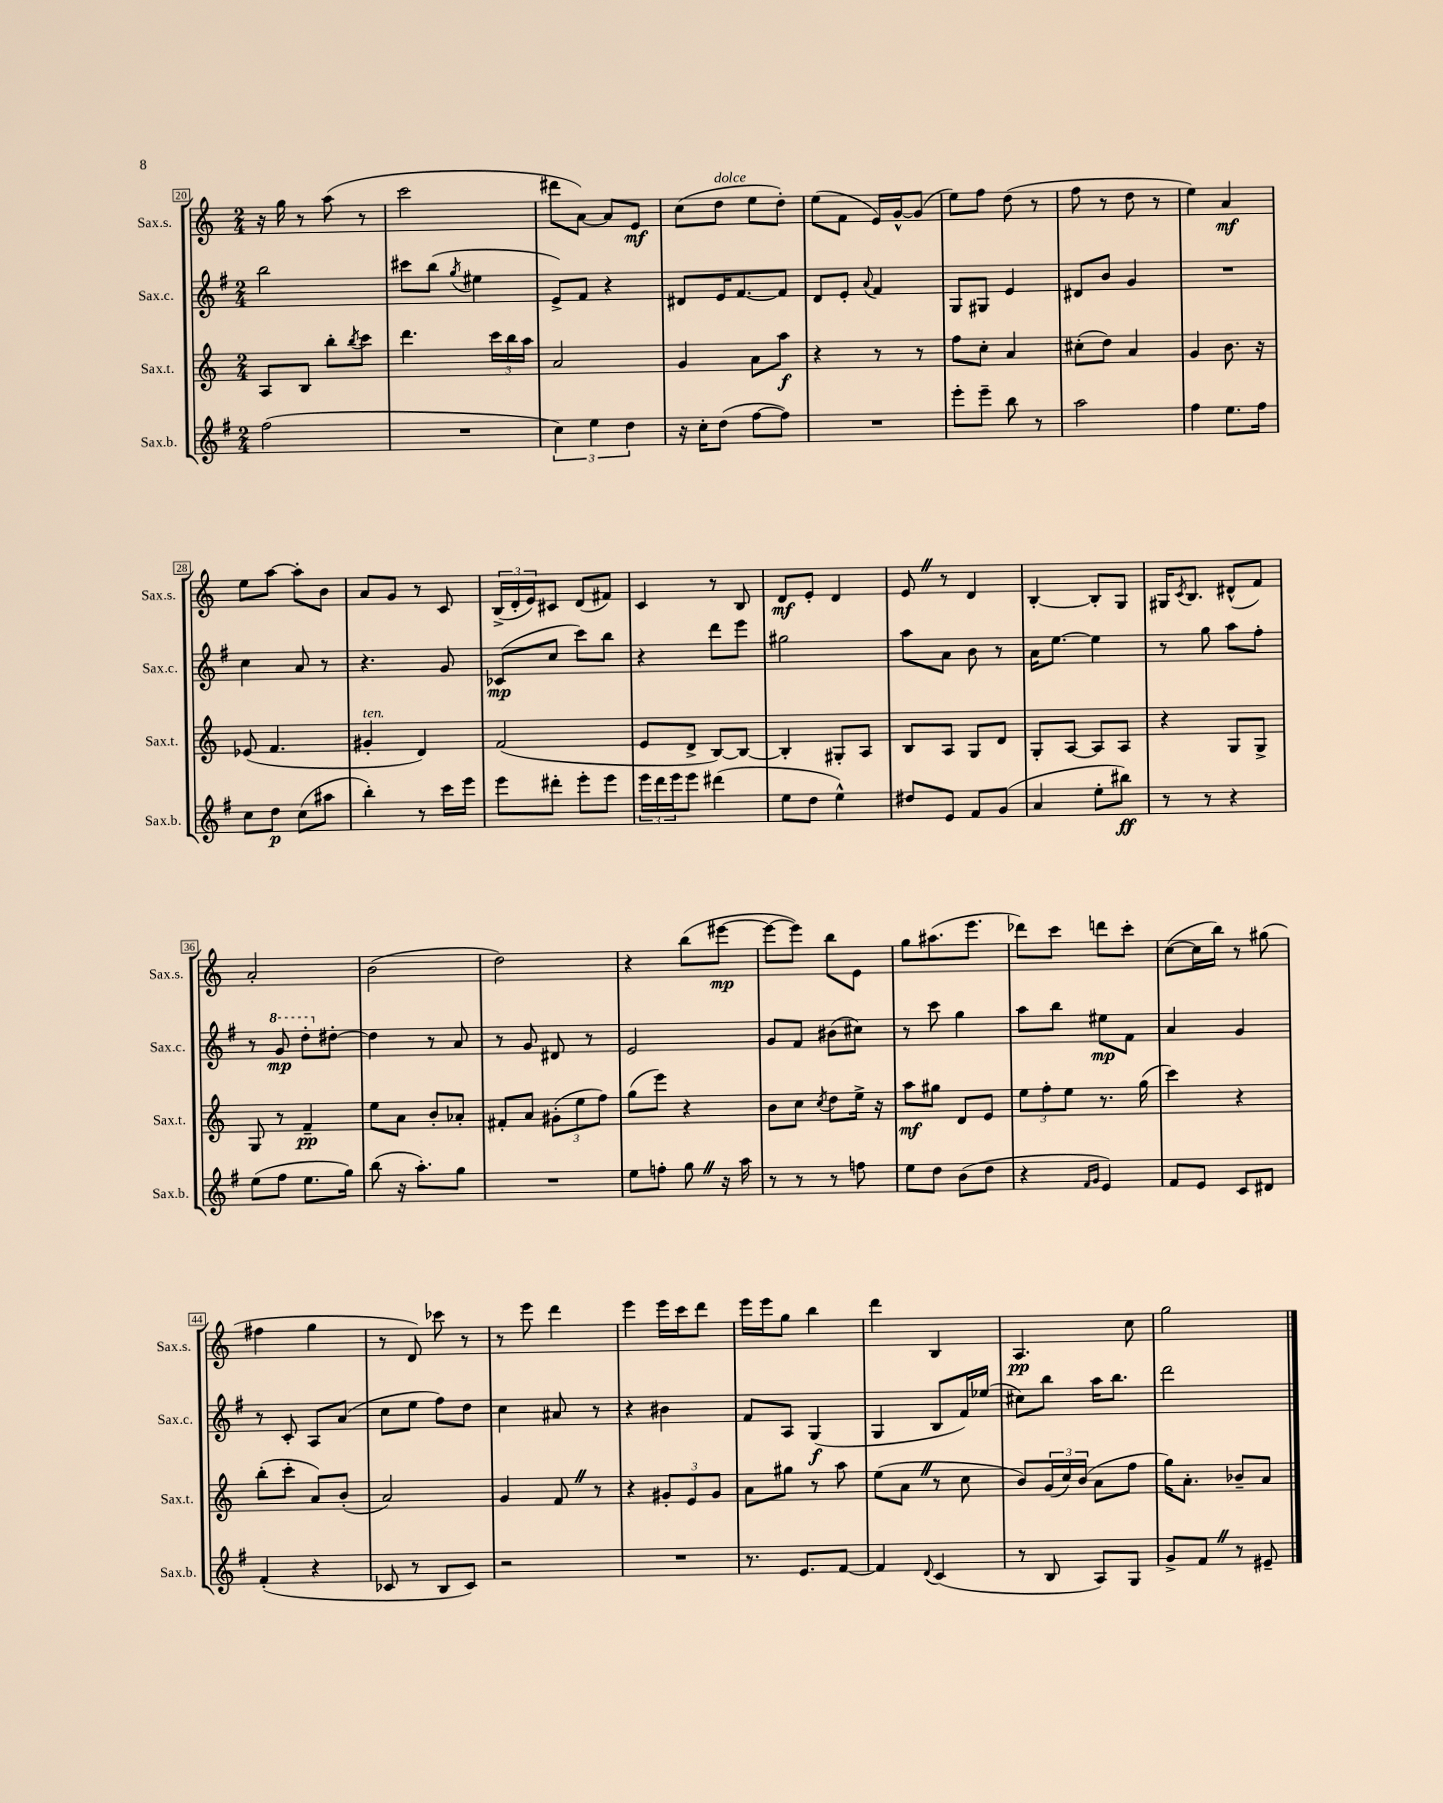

**kern	**kern	**kern	**kern
*staff4	*staff3	*staff2	*staff1
*clefG2	*clefG2	*clefG2	*clefG2
*k[f#]	*k[]	*k[f#]	*k[]
*M2/4	*M2/4	*M2/4	*M2/4
(2ff#	8A	2bb	16r
.	.	.	16gg
.	8B	.	8r
.	8bb'	.	(8aa
.	8qbb	.	.
.	8ccc	.	8r
=	=	=	=
2r	4.ddd	8ccc#	2ccc
.	.	(8bb	.
.	.	8qgg	.
.	.	4ee#	.
.	24ccc	.	.
.	24bb	.	.
.	24aa	.	.
=	=	=	=
6cc)	2a	8e^)	8ddd#
.	.	8f#	[8a)
6ee	.	.	.
.	.	4r	8a]
6dd	.	.	.
.	.	.	8e
=	=	=	=
16r	4g	8d#	(8cc
16cc'	.	.	.
(8dd	.	16e	8dd
.	.	[8.f#	.
[8ff#	8a	.	8ee
8ff#])	8aa	8f#]	8dd')
=	=	=	=
2r	4r	8d	(8ee
.	.	8e'	8f
.	.	8qqa	.
.	8r	4f#	16e)
.	.	.	[16g^^
.	8r	.	(8g]
=	=	=	=
8eee'	8ff	8G	8ee)
8eee~	8cc'	8G#	8ff
8bb	4a	4e	(8dd
8r	.	.	8r
=	=	=	=
2aa	(8cc#'	8d#	8ff
.	8dd)	8b	8r
.	4a	4g	8dd
.	.	.	8r
=	=	=	=
4ff#	4g	2r	4ee)
8.ee	8.b	.	4a
16ff#	16r	.	.
=	=	=	=
8cc	(8e-	4cc	8ee
8dd	4.f	.	[8aa
(8cc	.	8a	8aa']
8aa#	.	8r	8b
=	=	=	=
4bb')	4g#'	4.r	8a
.	.	.	8g
8r	4d)	.	8r
16ccc	.	8g	8c
16eee	.	.	.
=	=	=	=
8eee	(2f	(8c-	(24B^
.	.	.	24d'
.	.	.	24e)
8ddd#'	.	8cc	8c#
8eee'	.	8ccc)	(8d
8eee	.	8bb	8f#)
=	=	=	=
24eee	8e	4r	4c
24ddd	.	.	.
24eee	.	.	.
8eee	8d^	.	.
(4ddd#	[8B)	8ddd	8r
.	8B_	8eee	8B
=	=	=	=
8ee	4B']	2gg#	8d
8dd	.	.	8e'
4ee^^)	8G#'	.	4d
.	8A	.	.
=	=	=	=
8dd#	8B	8aa	8e
8e	8A	8a	8r
8f#	8G	8b	4d
(8g	8d	8r	.
=	=	=	=
4a	8G'	16a	[4B'
.	.	[8.ee	.
.	[8A	.	.
8ee'	8A]	4ee]	8B']
8bb#)	8A	.	8G
=	=	=	=
8r	4r	8r	16G#
.	.	.	8qc
.	.	.	8.B
8r	.	8gg	.
4r	8G	8aa	(8d#^^
.	8G^	8ff#'	8f)
=	=	=	=
(8ee	8G	8r	2a'
8ff#	8r	8gg	.
8.ee	4f~	8ddd'	.
.	.	[8dd#'	.
16gg)	.	.	.
=	=	=	=
(8bb	8ee	4dd#]	(2b
16r	8a	.	.
8.aa')	.	.	.
.	8b'	8r	.
8gg	8a-'	8a	.
=	=	=	=
2r	8f#'	8r	2dd)
.	8a	8g	.
.	(12g#'	8d#	.
.	12ee	.	.
.	.	8r	.
.	12ff)	.	.
=	=	=	=
8ee	(8gg	2e	4r
8ff'	8eee)	.	.
8gg	4r	.	(8bb
16r	.	.	[8eee#
16aa	.	.	.
=	=	=	=
8r	8b	8g	8eee#_
8r	8cc	8f#	8eee#])
.	8qcc	.	.
8r	8dd	(8b#	8bb
8ff	16ee^	8cc#)	8e
.	16r	.	.
=	=	=	=
8ee	8aa	8r	8gg
8dd	8gg#	8ccc	(8.aa#
(8b	8d	4gg	.
.	.	.	8.eee
8dd	8e	.	.
=	=	=	=
4r	12ee	8aa	8ddd-)
.	12ff'	.	.
.	.	8bb	8ccc
.	12ee	.	.
16qqf#	.	.	.
16qqg	.	.	.
4e)	8.r	8ee#	8ddd
.	.	8f#	8ccc'
.	(16gg	.	.
=	=	=	=
8f#	4ccc)	4a	([8cc
8e	.	.	16cc]
.	.	.	16bb)
8c	4r	4g	8r
8d#	.	.	(8gg#
=	=	=	=
(4f#'	(8bb'	8r	4ff#
.	8ccc'	8c'	.
4r	8a)	8A	4gg
.	(8b'	(8a	.
=	=	=	=
8c-	2a)	8cc	8r
8r	.	8ee	8d)
8B	.	8ff#)	8ccc-
8c-)	.	8dd	8r
=	=	=	=
2r	4g	4cc	8r
.	.	.	8eee
.	8f	8a#	4ddd
.	8r	8r	.
=	=	=	=
2r	4r	4r	4eee
.	12g#'	4b#	16eee
.	.	.	16ccc
.	12e	.	.
.	.	.	8ddd
.	12g#	.	.
=	=	=	=
8.r	8a	8f#	16eee
.	.	.	16eee
.	8gg#	8A	8gg
8.e	.	.	.
.	8r	(4G	4bb
[8f#	8aa	.	.
=	=	=	=
4f#]	(8ee	4G	4ddd
.	8a	.	.
8qqd	.	.	.
(4c	8r	8B	4B
.	8cc	16f#)	.
.	.	(16ee-	.
=	=	=	=
8r	8b)	8cc#)	4.A
8B	(24g	8bb	.
.	24cc)	.	.
.	(24b	.	.
8A)	8a	16aa	.
.	.	8.bb	.
8G	8ff	.	8cc
=	=	=	=
8g^	16gg)	2ddd	2gg
.	8.a'	.	.
8f#	.	.	.
8r	8b-~	.	.
8e#~	8a	.	.
==	==	==	==
*-	*-	*-	*-
